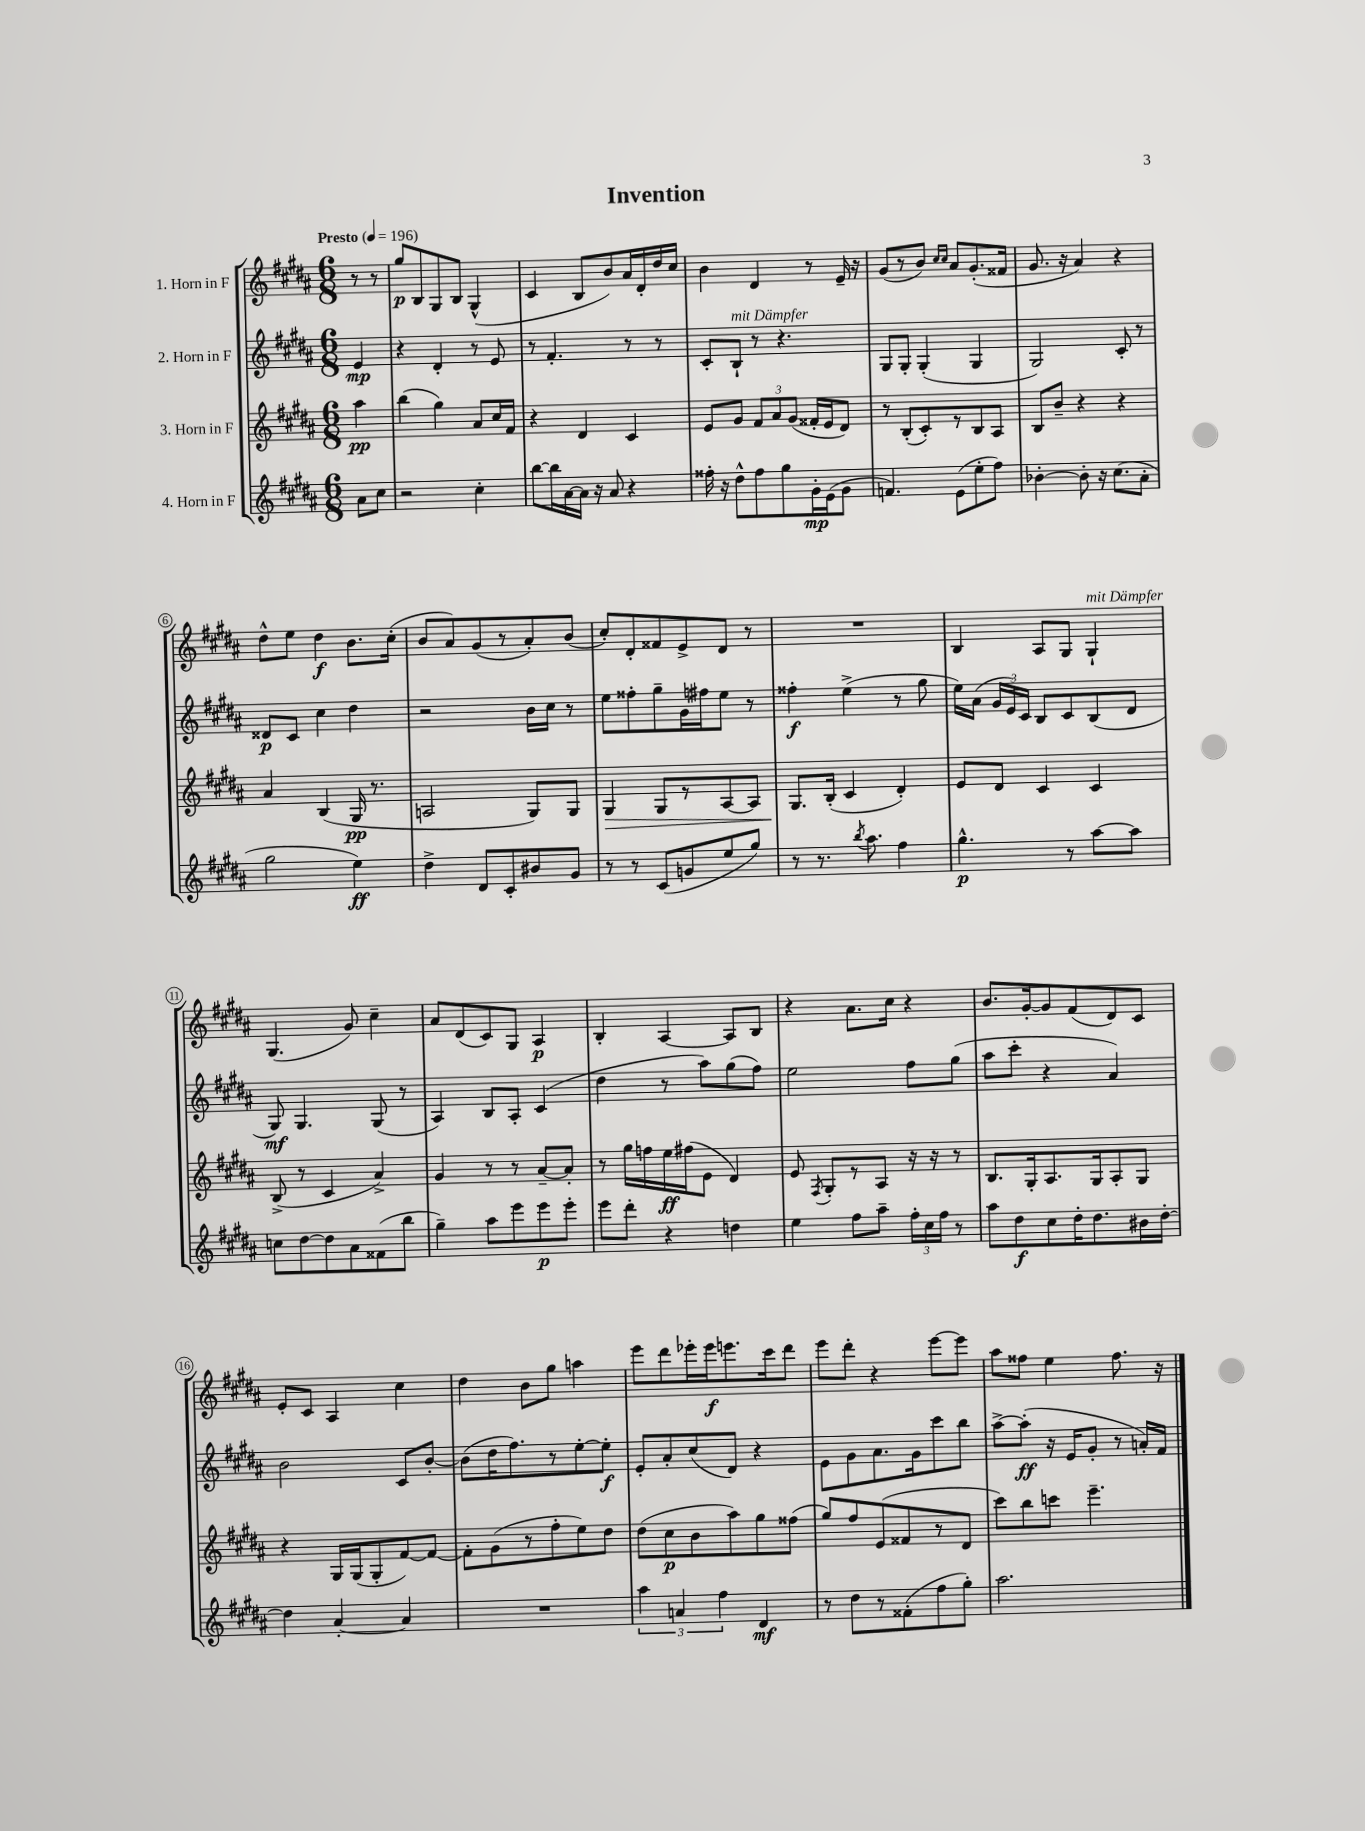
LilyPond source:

\header { title = "Invention" }
<<
\new StaffGroup <<
\new Staff = "s0" \with { instrumentName = "1. Horn in F" } {
    \clef treble \key b \major \numericTimeSignature \time 6/8 \partial 4 \tempo "Presto" 4 = 196
    \autoBeamOff r8 r8 |
    gis''8[\p b8 gis8 b8] gis4-^( |
    cis'4 b8[ b'8) ais'16 dis'16-. dis''16 cis''16] |
    b'4 dis'4 r8 e'16-- r16 |
    gis'8[( r8 b'8]) \grace { cis''16[ cis''16] } ais'8[ gis'8.-.( fisis'16] |
    gis'8. r16 ais'4) r4 |
    dis''8[-^ e''8] dis''4\f b'8.[ cis''16]-.( |
    b'8[ ais'8) gis'8( r8 ais'8-.) b'8]( |
    cis''8[-.) dis'8-. fisis'8 e'8-> dis'8] r8 |
    R2. |
    b4 ais8[ gis8] gis4-!^\markup { \italic "mit Dämpfer" } |
    gis4.( gis'8) cis''4-- |
    ais'8[ dis'8( cis'8) gis8] ais4\p |
    b4-. ais4~ ais8[ b8] |
    r4 ais'8.[ cis''16] r4 |
    b'8.[ gis'16~-. gis'8 fis'8( dis'8) cis'8] |
    e'8[-. cis'8] ais4 cis''4 |
    dis''4 b'8[ gis''8] a''4 |
    e'''8[ dis'''8 ees'''16-. ees'''16\f e'''8. cis'''16 dis'''8] |
    e'''8[ dis'''8]-. r4 e'''8[~ e'''8] |
    ais''8[ fisis''8] e''4 fisis''8. r16 \bar "|." |
}
\new Staff = "s1" \with { instrumentName = "2. Horn in F" } {
    \clef treble \key b \major \numericTimeSignature \time 6/8 \partial 4
    \autoBeamOff e'4\mp |
    r4 dis'4-. r8 e'8 |
    r8 fis'4.-. r8 r8 |
    cis'8[-. b8]-!^\markup { \italic "mit Dämpfer" } r8 r4. |
    gis8[ gis8]-. gis4-.( gis4 |
    gis2) cis'8-. r8 |
    disis'8[\p cis'8] cis''4 dis''4 |
    r2 b'16[ cis''16] r8 |
    e''8[ fisis''8-. gis''8-- gis'16 fis''16 e''8] r8 |
    fisis''4-.\f e''4->( r8 gis''8 |
    e''16[) ais'16]( \tuplet 3/2 { gis'16[ e'16) cis'16] } b8[ cis'8 b8( dis'8] |
    gis8\mf) gis4. gis8( r8 |
    ais4) b8[ ais8]-. cis'4( |
    dis''4 r8 ais''8[) gis''8( fis''8]) |
    e''2 fis''8[ gis''8]( |
    ais''8[ cis'''8]-. r4 ais'4) |
    b'2 cis'8[ b'8]~-. |
    b'8[( dis''16 fis''8.) r8 e''8~-. e''8]-.\f |
    e'8[-. ais'8-. cis''8( dis'8]) r4 |
    e'8[ gis'8 ais'8. gis'16 cis'''8 b''8] |
    ais''8[~-> ais''8]-.\ff( r16 e'16[ gis'8]-. r8 a'16[-.) fis'16] \bar "|." |
}
\new Staff = "s2" \with { instrumentName = "3. Horn in F" } {
    \clef treble \key b \major \numericTimeSignature \time 6/8 \partial 4
    \autoBeamOff ais''4\pp |
    b''4( gis''4) ais'8[ cis''16 fis'16] |
    r4 dis'4 cis'4 |
    e'8[ gis'8] \tuplet 3/2 { fis'8[ ais'8 gis'8]( } fisis'16[-. e'16 dis'8]) |
    r8 b8[-.( cis'8-.) r8 b8 ais8] |
    b8[ b'8]-- r4 r4 |
    ais'4 b4( gis16\pp r8. |
    a2 gis8[) gis8] |
    gis4\> gis8[ r8 ais8~ ais8] |
    gis8.[\! b16]-.( cis'4 dis'4-.) |
    e'8[ dis'8] cis'4 cis'4 |
    b8->( r8 cis'4 ais'4->) |
    gis'4 r8 r8 ais'8[~-- ais'8]-. |
    r8 gis''16[ f''16 e''16\ff fis''16( e'8] dis'4) |
    e'8 \acciaccatura { fis8 } gis8[-. r8 ais8] r16 r16 r8 |
    b8.[ gis16-. ais8. gis16 ais8-. gis8] |
    r4 gis16[ gis16( gis8-. fis'8~) fis'8]~ |
    fis'8[-. gis'8( r8 fis''8-. e''8) dis''8] |
    dis''8[( cis''8\p b'8 ais''8) gis''8 fisis''8]( |
    gis''8[) fis''8 e'8( fisis'8 r8 dis'8] |
    cis'''8[) b''8 c'''8] e'''4.-- \bar "|." |
}
\new Staff = "s3" \with { instrumentName = "4. Horn in F" } {
    \clef treble \key b \major \numericTimeSignature \time 6/8 \partial 4
    \autoBeamOff ais'8[ cis''8] |
    r2 cis''4-. |
    b''8[~ b''16 ais'16~ ais'16] r16 ais'8 r4 |
    fisis''16-. r16 dis''8[-^ fisis''8 gis''8 gis'16-.\mp e'16( gis'8] |
    f'4.) e'8[( e''8-. fis''8]) |
    bes'4~-. bes'8-. r16 cis''8.[( ais'8]-. |
    gis''2 e''4\ff) |
    dis''4-> dis'8[ cis'8-. bis'8 gis'8] |
    r8 r8 cis'8[( g'8 e''8 gis''8]) |
    r8 r8. \acciaccatura { b''8 } ais''8. fis''4 |
    gis''4.-^\p r8 ais''8[~ ais''8] |
    c''8[ dis''8~ dis''8 ais'8 fisis'8( b''8] |
    gis''4--) ais''8[ e'''8 e'''8\p e'''8]-. |
    e'''8[ dis'''8]-. r4 d''4 |
    e''4 fis''8[ ais''8]-- \tuplet 3/2 { fis''16[-. cis''16 fis''16] } r8 |
    ais''8[ dis''8\f cis''8 dis''16-. dis''8. bis'16 dis''16]~-. |
    dis''4 ais'4~-. ais'4 |
    R2. |
    \tuplet 3/2 { ais''4 a'4 fis''4 } dis'4\mf |
    r8 dis''8[ r8 fisis'8-.( fis''8 gis''8]-.) |
    ais''2. \bar "|." |
}
>>
>>
\layout { \context { \Score \override BarNumber.stencil = #(make-stencil-circler 0.1 0.3 ly:text-interface::print) } }
